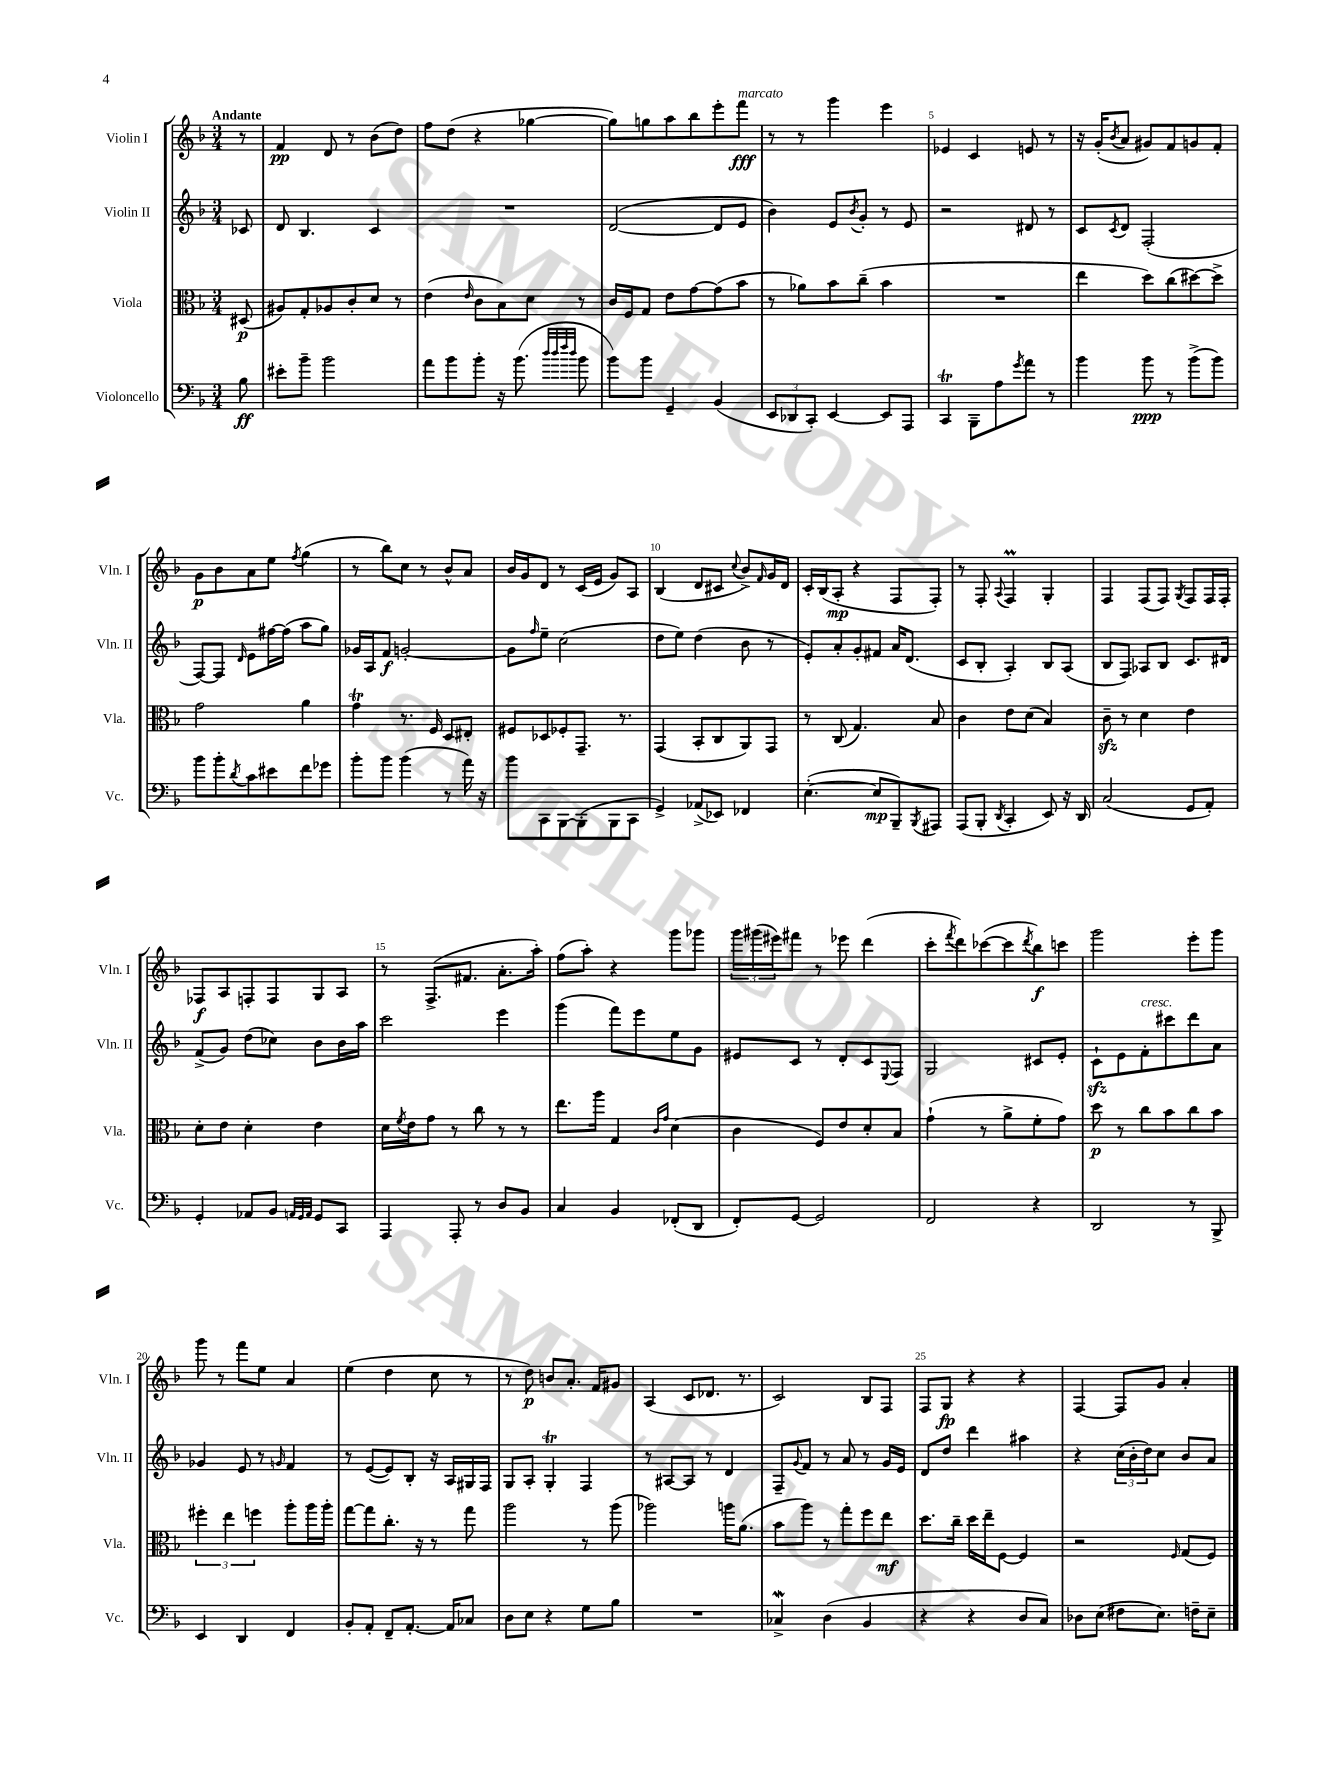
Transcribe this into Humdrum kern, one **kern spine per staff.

**kern	**kern	**kern	**kern
*staff4	*staff3	*staff2	*staff1
*clefF4	*clefC3	*clefG2	*clefG2
*k[b-]	*k[b-]	*k[b-]	*k[b-]
*M3/4	*M3/4	*M3/4	*M3/4
8B-\	(8D#/	8c-/	8r
=	=	=	=
8e#'\L	8A#/L)	8d/	4f/
8b-~\J	8G'/	4.B-/	.
2b-\	8A-/	.	8d/
.	8c'/	.	8r
.	8d/J	4c/	(8b-\L
.	8r	.	8dd\J)
=	=	=	=
8a\L	(4e\	2.r	8ff\L
8b-\	.	.	(8dd\J
.	16qqe/	.	.
8b-'\J	8c\L	.	4r
16r	8B-\)	.	.
(8.b-\	.	.	.
.	8d\J	.	[4gg-\
32qqdd/LLL	.	.	.
32qqdd/	.	.	.
32qqff/	.	.	.
32qqdd/JJJ	.	.	.
8b-\	8r	.	.
=	=	=	=
8b-\L)	16c/LL	([2d/	8gg-\]L)
.	16F/J	.	.
8b-\J	8G/J	.	8gg\
4GG~/	8e\L	.	8aa\
.	[8g\	.	8bb-\
(4BB-/	(8g\]	8d/]L	8eee'\
.	8b-\J	8e/J	8fff\J
=	=	=	=
12EE/L	8r	4b-\)	8r
12DD-/	.	.	.
.	8a-\L)	.	8r
12CC'/J)	.	.	.
[4EE/	8b-\	8e/L	4ggg\
.	.	8qb-/	.
.	(8cc~\J	8g'/J	.
8EE/]L	4b-\	8r	4eee\
8AAA/J	.	8e/	.
=	=	=	=
4CC/	2.r	2r	4e-/
8BBB-~\L	.	.	4c/
8A\	.	.	.
8qg/	.	.	.
8a\J	.	8d#/	8e/
8r	.	8r	8r
=	=	=	=
4b-\	4ee\	8c/L	16r
.	.	.	(16g'/LK
.	.	8qc/	8qb-/
.	.	8d/J	8a/J
8b-\	8dd\L)	(2F'/	8g#/L)
8r	(8cc\	.	8f/
(8b-^\L	[8dd#\)	.	8g/
8b-\J)	8dd#^\]J	.	8f'/J
=	=	=	=
8b-\L	2g\	[8F/L)	8g\L
8b-'\	.	8F/]J	8b-\
8qd/	.	16qqd/	.
8c\	.	8e\L	8a\
8e#\	.	[16ff#\L	8ee\J
.	.	(16ff#\]JJ	.
.	.	.	8qff/
8f\	4a\	8aa\L	(4gg\
8g-\J	.	8gg\J)	.
=	=	=	=
8b-'\L	4g\	16g-/LL	8r
.	.	16A/J	.
8b-\J	.	8f/J	8bb-\L)
(4b-\	8.r	[2g'/	8cc\J
.	.	.	8r
.	16F/	.	.
8r	8D/L	.	8b-^^/L
16a\)	8E#'/J	.	8a/J
16r	.	.	.
=	=	=	=
8b-\L	8F#/L	8g\]L	16b-/LL
.	.	.	16g/J
.	.	16qqff/	.
8CC\	8D-/	8ee~\J	8d/J
[8BBB-\	8F-'/	(2cc\	8r
(8BBB-'\]	8.GG~/J	.	(16c/LL
.	.	.	16e/JJ
8BBB-\	.	.	8g/L)
.	8.r	.	.
8CC\J	.	.	8A/J
=	=	=	=
4GG^/)	(4GG/	8dd\L	(4B-/
.	.	8ee\J)	.
(8AA-^/L	8BB-'/L	(4dd\	8d/L
8EE-/J)	8C/	.	8c#/J
.	.	.	8qqcc/
4FF-/	8AA/)	8b-\	8b-^/L)
.	.	.	16qqf/
.	8GG/J	8r	16g/L
.	.	.	16d/JJ
=	=	=	=
([4.E'\	8r	8e'/L)	16c'/LL
.	.	.	(16B-/J
.	(8C/	8a'/	8A'/J
.	4.G/)	8g'/	4r
8E/]L	.	8f#/J	.
8BBB-~/)	.	16a/LK	8F/L
.	.	(8.d/J	.
8qBBB-/	.	.	.
8AAA#/J	8B-/	.	8F'/J)
=	=	=	=
(8AAA/L	4c\	8c/L	8r
8BBB-'/J	.	8B-'/J	8F'/
8qDD/	.	.	8qqA/
4CC'/	8e\L	4A'/)	4F/
.	(8d\J	.	.
8EE/)	4B-/)	8B-/L	4G'/
16r	.	(8A/J	.
16DD/	.	.	.
=	=	=	=
(2C/	8c~\	8B-/L	4F/
.	8r	8F/J)	.
.	4d\	8A-/L	(8F/L
.	.	8B-/J	8F/J)
.	.	.	8qG/
8GG/L	4e\	8.c/L	8F/L
8AA'/J)	.	.	16F/L
.	.	16d#/Jk	16F'/JJ
=	=	=	=
4GG'/	8d'\L	(8f^/L	8F-/L
.	8e\J	8g/J)	8A/
8AA-/L	4d'\	(8dd\L	8F'/
8BB-/J	.	8cc-\J)	8F/
32qqAA/LLL	.	.	.
32qqGG/	.	.	.
32qqAA/JJJ	.	.	.
8GG/L	4e\	8b-\L	8G/
8CC/J	.	16b-\L	8A/J
.	.	16aa\JJ	.
=	=	=	=
4AAA/	16d\LL	2ccc\	8r
.	8qf/	.	.
.	16e\J	.	.
.	8g\J	.	(8.F^/L
8AAA'/	8r	.	.
.	.	.	8.f#/J
8r	8cc\	.	.
8D/L	8r	4eee\	8.a'\L
8BB-/J	8r	.	.
.	.	.	16aa'\Jk)
=	=	=	=
4C/	8.ee\L	(4ggg\	(8ff\L
.	.	.	8aa'\J)
.	16aa\Jk	.	.
4BB-/	4G/	8fff\L)	4r
.	.	8eee\	.
.	16qqc/LL	.	.
.	16qqg/JJ	.	.
(8FF-'/L	(4d\	8ee\	8ggg\L
8DD/J	.	8g\J	8ggg-\J
=	=	=	=
8FF'/L)	4c\	8e#/L	24ggg\LL
.	.	.	(24ggg#\
.	.	.	24eee#\J)
[8GG/J	.	8c/J	8fff#\J
2GG/]	8F/L)	8r	8r
.	8e/	8d'/L	8eee-\
.	8d'/	8c/	(4ddd\
.	.	8qqE/	.
.	8B-/J	8F/J	.
=	=	=	=
2FF/	(4g`\	2G/	8ccc'\L
.	.	.	8qfff/
.	.	.	8ddd\)
.	8r	.	([8ccc-\
.	8a^\L	.	8ccc-\]
.	.	.	8qddd/
4r	8f'\	8c#/L	8bb-\)
.	8g\J)	8e'/J	8ccc\J
=	=	=	=
2DD/	8dd\	8c`\L	2ggg\
.	8r	8e\	.
.	8cc\L	8f'\	.
.	8b-\	8ccc#\	.
8r	8cc\	8ddd\	8eee'\L
8BBB-^/	8b-\J	8a\J	8ggg\J
=	=	=	=
4EE/	6ff#'\	4g-/	8ggg\
.	.	.	8r
.	6ee\	.	.
4DD/	.	8e/	8fff\L
.	6ff\	.	.
.	.	8r	8ee\J
.	.	16qqg/	.
4FF/	8aa'\L	4f/	4a/
.	16aa\L	.	.
.	16aa'\JJ	.	.
=	=	=	=
8BB-'/L	[8gg\L	8r	(4ee\
8AA'/J	8gg\]	([8e/L	.
8FF~/L	8.cc'\J	8e/])	4dd\
[8.AA'/J	.	8B-'/J	.
.	16r	.	.
.	8r	16r	8cc\
16AA/]LK	.	16A/LL	.
8C-/J	8gg\	16G#/	8r
.	.	16F/JJ	.
=	=	=	=
8D\L	2aa\	8G/L	8r
8E\J	.	8A'/J	8dd\)
4r	.	4G'/	8b/L
.	.	.	8.a'/J
8G\L	8r	4F/	.
.	.	.	16f/LK
8B-\J	(8aa\	.	8g#/J
=	=	=	=
2.r	2aa-\)	8r	(4A/
.	.	[8A#/L	.
.	.	8A#/]J	8c/L
.	.	8r	8.d-/J
.	16aa\LK	4d/	.
.	(8.a\J	.	8.r
=	=	=	=
4C-^/	8b-\L	8F~/L	2c/)
.	.	8qqg/	.
.	8aa\J)	8f/J	.
(4D\	8r	8r	.
.	8gg'\L	8a/	.
4BB-/	8ff\	8r	8B-/L
.	8ee\J	16g/LL	8F/J
.	.	16e/JJ	.
=	=	=	=
4r	8.dd\L	8d/L	8F/L
.	.	8dd/J	8G/J
.	16cc~\Jk	.	.
4r	16dd\LL	4ddd\	4r
.	16ee~\J	.	.
.	[8F\J	.	.
8D/L	4F/]	4aa#\	4r
8C/J)	.	.	.
=	=	=	=
8D-\L	2r	4r	[4F/
(8E\J	.	.	.
8F#\L	.	(24cc\LL	8F/]L
.	.	24b-'\	.
.	.	24dd\J)	.
8.E\J)	.	8cc\J	8g/J
.	16qqF/	.	.
.	(8G/L	8b-/L	4a'/
16F~\LK	.	.	.
8E~\J	8F/J)	8a/J	.
==	==	==	==
*-	*-	*-	*-
